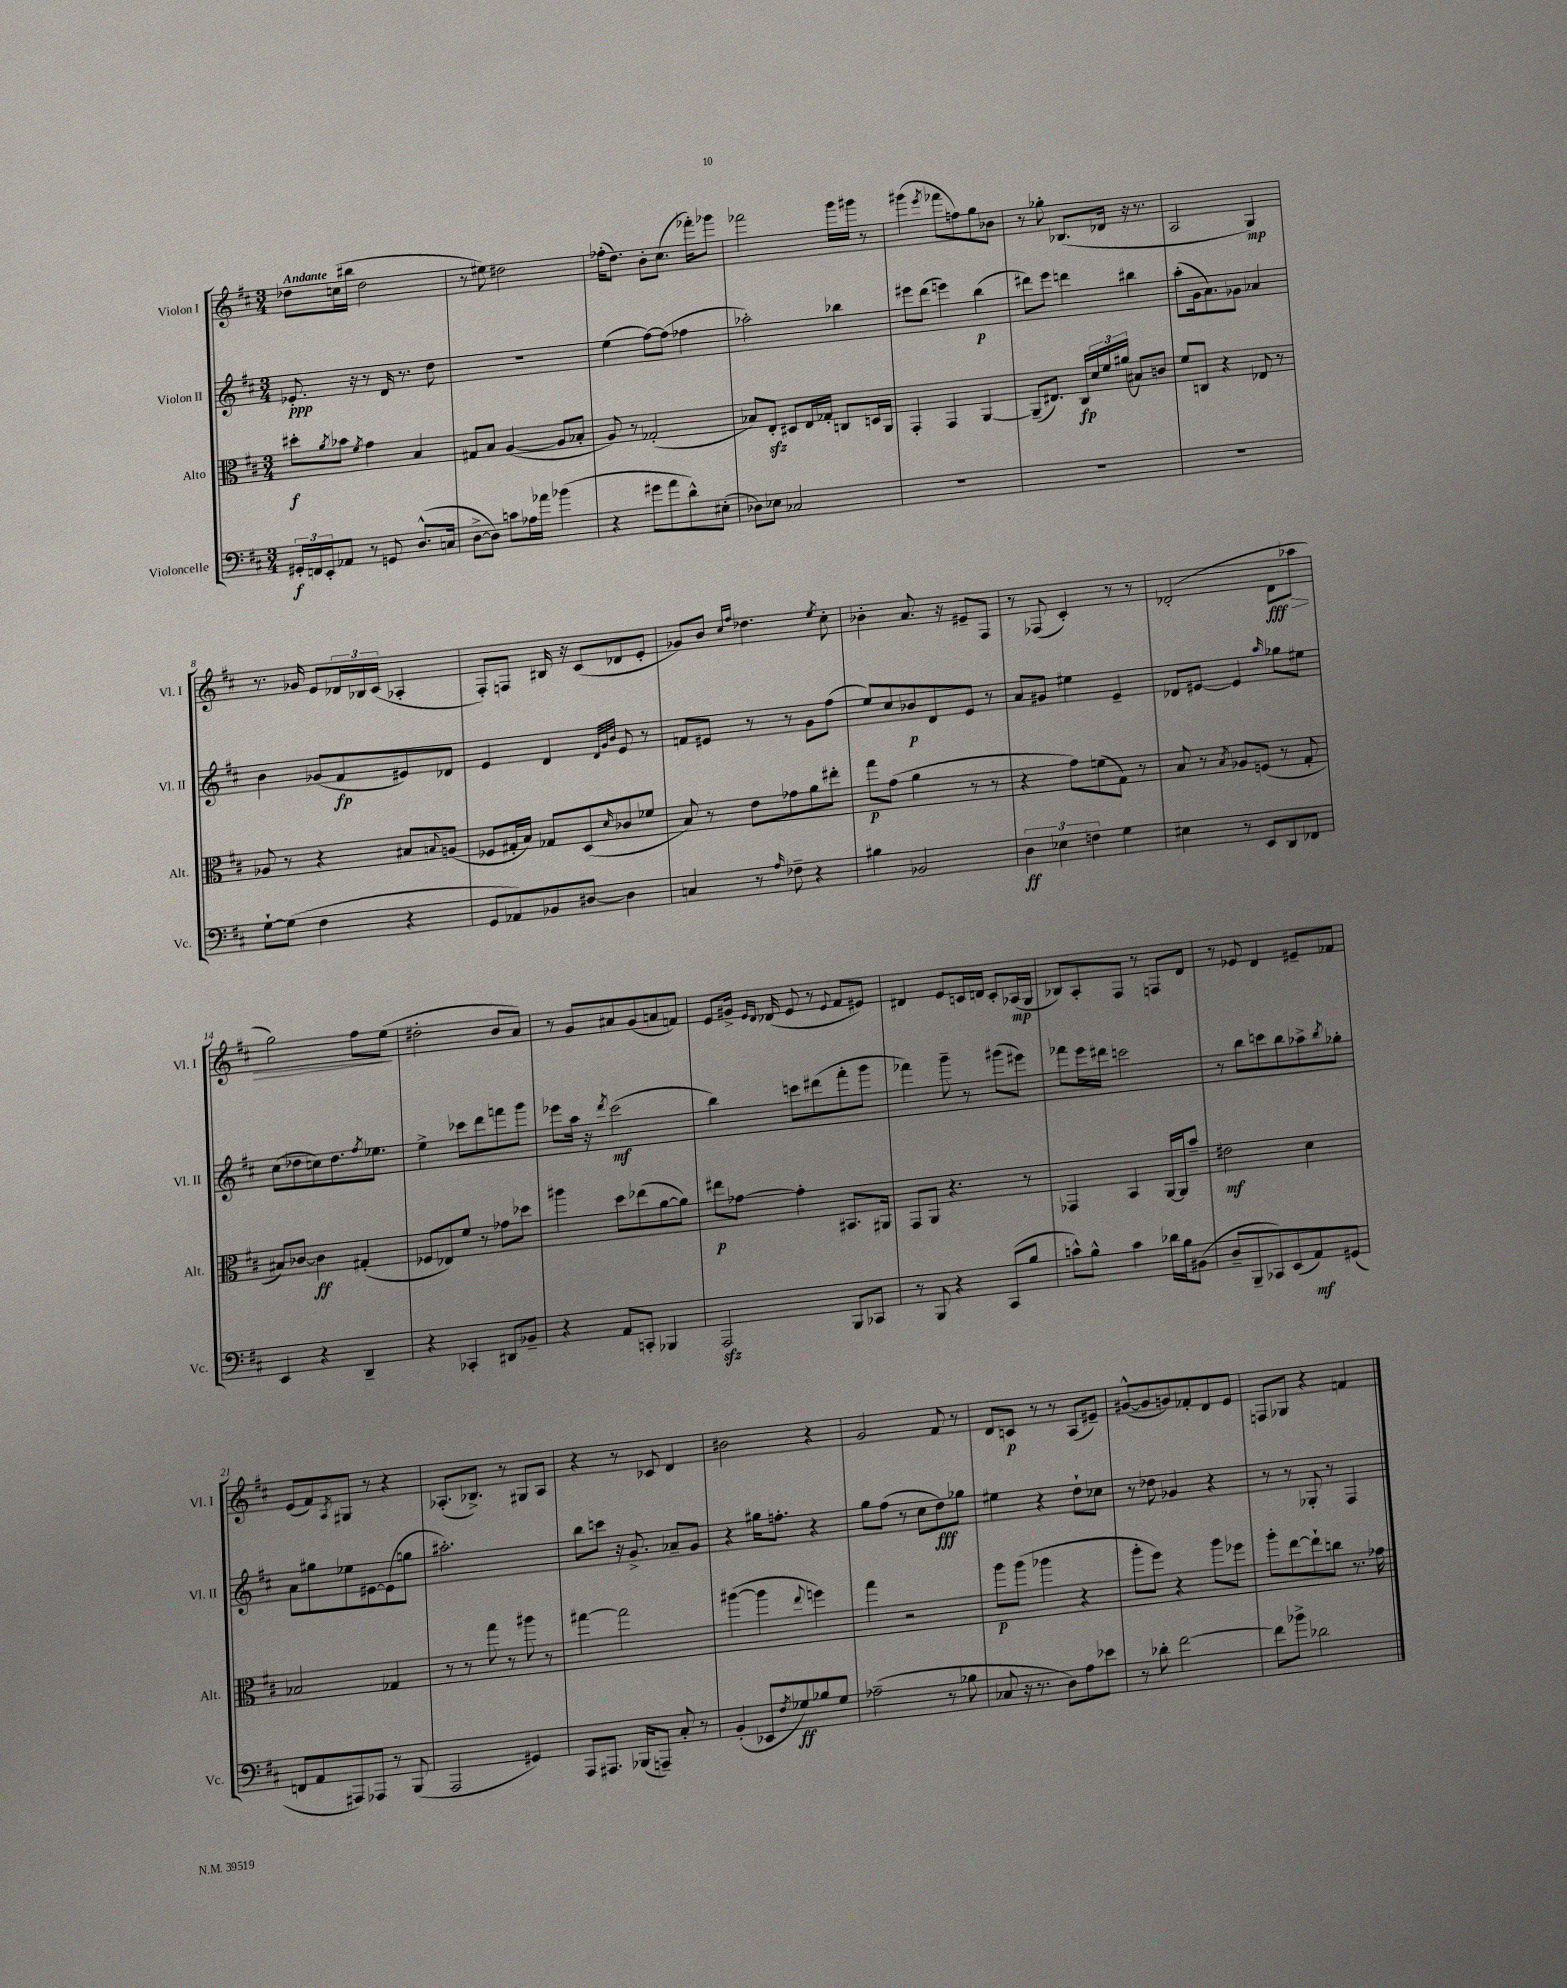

**kern	**dynam	**kern	**dynam	**kern	**dynam	**kern	**dynam
*part4	*part4	*part3	*part3	*part2	*part2	*part1	*part1
*staff4	*staff4	*staff3	*staff3	*staff2	*staff2	*staff1	*staff1
*I"Violoncelle	*	*I"Alto	*	*I"Violon II	*	*I"Violon I	*
*I'Vc.	*	*I'Alt.	*	*I'Vl. II	*	*I'Vl. I	*
*clefF4	*	*clefC3	*	*clefG2	*	*clefG2	*
*k[f#c#]	*	*k[f#c#]	*	*k[f#c#]	*	*k[f#c#]	*
*M3/4	*	*M3/4	*	*M3/4	*	*M3/4	*
=1	=1	=1	=1	=1	=1	=1	=1
!	!	!	!	!	!	!LO:TX:a:B:t=Andante	!
24GG#X'/LL	f	8dd#X'\L	f	8.e-X'/	ppp	8dd-X\L	.
24FFn/	.	.	.	.	.	.	.
24EE'/J	.	.	.	.	.	.	.
.	.	8qa/	.	.	.	.	.
8AA-X/J	.	8b-X\J	.	.	.	(16ccn\L	.
.	.	.	.	16r	.	16bb#X\JJ	.
.	.	8qf#/	.	.	.	.	.
8r	.	4g\	.	8r	.	2dd-\	.
8GGn/	.	.	.	16d/	.	.	.
.	.	.	.	8.r	.	.	.
(8.D^^/L	.	4B/	.	.	.	.	.
.	.	.	.	8dd\	.	.	.
16Cn/Jk	.	.	.	.	.	.	.
=2	=2	=2	=2	=2	=2	=2	=2
[8D^\L	.	8G#X/L	.	2.r	.	8r	.
8D\J])	.	8B/J	.	.	.	8ee#X\)	.
8cn\L	.	([4A/	.	.	.	2dd#X\	.
16A-X\L	.	.	.	.	.	.	.
16a-X\JJ	.	.	.	.	.	.	.
(4b-X\	.	8A/L]	.	.	.	.	.
.	.	8B-X'/J	.	.	.	.	.
=3	=3	=3	=3	=3	=3	=3	=3
4r	.	8A/)	.	(4ee\	.	(16ff-X'\KL	.
.	.	.	.	.	.	8.dd\J)	.
.	.	8r	.	.	.	.	.
8g#X\L	.	(2G-X'/	.	[8ff#\L)	.	8b'\L	.
8a\	.	.	.	(8ff#\J]	.	(8.cc#\J	.
8d^^\)	.	.	.	4ff-X\	.	.	.
.	.	.	.	.	.	16fff-X'\KL)	.
(8E#X'\J	.	.	.	.	.	8ggg-X\J	.
=4	=4	=4	=4	=4	=4	=4	=4
8D-X\L)	.	8B-X/L)	.	2aa-X'\)	.	2fff-X\	.
8E-X\J	.	8Ezz'/J	.	.	.	.	.
2C-X/	.	8D#X/L	.	.	.	.	.
.	.	16E/L	.	.	.	.	.
.	.	16G-X'/JJ	.	.	.	.	.
.	.	8Cn/L	.	4bb-X\	.	16ggg\LL	.
.	.	.	.	.	.	16ggg#X\JJ	.
.	.	16Dn/L	.	.	.	8r	.
.	.	16AA/JJ	.	.	.	.	.
=5	=5	=5	=5	=5	=5	=5	=5
2.r	.	4GG'/	.	8eee#X\L	.	(4ggg#X\	.
.	.	.	.	(8ddd\J	.	.	.
.	.	.	.	.	.	8qeee/	.
.	.	4GG/	.	4eeen\)	.	8fff-X\L	.
.	.	.	.	.	.	8ffn\)	.
.	.	[4AA/	.	(4bb\	p	8gg\	.
.	.	.	.	.	.	8b-X\J	.
=6	=6	=6	=6	=6	=6	=6	=6
2.r	.	(8AA~/L]	.	8ddd#X\L)	.	8r	.
.	.	8.E#X/J)	.	8eee\J	.	8gg-X'\	.
.	.	.	.	4dddn\	.	(8.B-X/L	.
.	.	16C#/LL	fp	.	.	.	.
.	.	24d/	.	.	.	.	.
.	.	24f#/	.	.	.	.	.
.	.	.	.	.	.	16d-X/Jk	.
.	.	(24a#X/JJ	.	.	.	.	.
.	.	8B#X/L)	.	4bb#X\	.	16r	.
.	.	.	.	.	.	8.r	.
.	.	8cn/J	.	.	.	.	.
=7	=7	=7	=7	=7	=7	=7	=7
2.r	.	8f#/L	.	(8aa'\L	.	2A/	.
.	.	8Cn/J	.	16g\k	.	.	.
.	.	.	.	8.a\)	.	.	.
.	.	4r	.	.	.	.	.
.	.	.	.	8g-X\J	.	.	.
.	.	8E-X/	.	4a-X/	.	4G/)	mp
.	.	8r	.	.	.	.	.
!!LO:LB:g=z
=8	=8	=8	=8	=8	=8	=8	=8
[8G`\L	.	8A-X/	.	4b\	.	8.r	.
(8G\J]	.	8r	.	.	.	.	.
.	.	.	.	.	.	16g-X/	.
4F#\	.	4r	.	(8g-X/L	.	8e/L	.
.	.	.	.	8f#/	fp	24d-X/L	.
.	.	.	.	.	.	24B-X/	.
.	.	.	.	.	.	(24c#/JJ	.
4r	.	8B#X/L	.	8e#X/)	.	4A-X'/	.
.	.	8qqBn/	.	.	.	.	.
.	.	(8An/J	.	8d-X/J	.	.	.
=9	=9	=9	=9	=9	=9	=9	=9
8GG/L	.	8F-X/L	.	4e/	.	8F#'/L)	.
8AA-X/)	.	16G#X'/L	.	.	.	8Fn/J	.
.	.	16B/JJ)	.	.	.	.	.
8BB-X/	.	8G-X/L	.	4d/	.	16B#X/	.
.	.	.	.	.	.	16r	.
[8D#X/J	.	(8D/	.	.	.	(8c#/L	.
.	.	.	.	32qqd/LLL	.	.	.
.	.	.	.	32qqg/	.	.	.
.	.	16qqd/	.	32qqb/JJJ	.	.	.
4D#\]	.	8c-X/	.	8e/	.	8d-X/	.
.	.	8f-X/J	.	8r	.	8e'/J	.
=10	=10	=10	=10	=10	=10	=10	=10
4Cn/	.	8B/)	.	8fn/L	.	8g-X/L)	.
.	.	8r	.	8e#X/J	.	8b/J	.
.	.	.	.	.	.	16qqcc#/LL	.
.	.	.	.	.	.	16qqff#/JJ	.
8r	.	8e\L	.	8r	.	4.dd-X\	.
16qqA/	.	.	.	.	.	.	.
8F-X~\	.	8g-X\	.	8r	.	.	.
4r	.	8a\	.	8g\L	.	.	.
.	.	.	.	.	.	8qee/	.
.	.	8ee#X'\J	.	(8ff#\J	.	8cc#'\	.
=11	=11	=11	=11	=11	=11	=11	=11
4B#X\	.	8gg\L	p	8ee/L)	.	4b-X'\	.
.	.	(8g\J	.	8cc#/	.	.	.
2BB-X/	.	4a\	.	8b-X/	p	8.a/	.
.	.	.	.	8d/	.	.	.
.	.	.	.	.	.	16r	.
.	.	8r	.	8e/J	.	8e#X~/L	.
.	.	8r	.	8r	.	8F#/J	.
=12	=12	=12	=12	=12	=12	=12	=12
6D\	ff	4r	.	8a/L	.	8r	.
.	.	.	.	8g#X/J	.	(8F-X/	.
6E-X\	.	.	.	.	.	.	.
.	.	8g\L)	.	4ee#X\	.	4c#'/)	.
6Fn\	.	.	.	.	.	.	.
.	.	(8fn\	.	.	.	.	.
4G\	.	8G\J)	.	4e~/	.	8r	.
.	.	8r	.	.	.	8r	.
=13	=13	=13	=13	=13	=13	=13	=13
4E#X\	.	8B/	.	8d-X/L	.	(2d-X'/	.
.	.	8r	.	[8e#X/J	.	.	.
.	.	8qB/	.	.	.	.	.
8r	.	8A-X/L	.	4e#/]	.	.	.
8EE/L	.	(8Fn/J	.	.	.	.	.
.	.	.	.	16qqaa/	.	.	.
8DD/	.	8r	.	8gg-X\L	.	8d-\L	fff
!	!	!	!	!	!	!	!LO:HP:b
8FF-X/J	.	8G'/	.	8ee#X\J	.	8aa-X\J	>
!!LO:LB:g=z
=14	=14	=14	=14	=14	=14	=14	=14
4EE/	.	8B#X/L)	.	(8cc#\L	.	2gg\)	.
.	.	[8c-X/J	.	8dd-X\	.	.	.
4r	.	4c-\]	ff	8ccn\)	.	.	.
.	.	.	.	8.dd-\	.	.	.
4DD~/	.	(4G#X'/	.	.	.	8ff#\L	.
.	.	.	.	8qff#/	.	.	.
.	.	.	.	8.ee-X\J	.	.	.
.	.	.	.	.	.	(8ee\J	.
.	.	.	.	.	.	.	]
=15	=15	=15	=15	=15	=15	=15	=15
4r	.	8F-X/L	.	4ee^\	.	2dd#X'\	.
.	.	8E-X/)	.	.	.	.	.
4CC-X'/	.	8f#/J	.	8ccc-X\L	.	.	.
.	.	8r	.	8ddd\	.	.	.
8DD#X/L	.	8g-X\L	.	8fffn\	.	8b/L	.
8BB-X~/J	.	8dd-X\J	.	8ggg\J	.	8a/J)	.
=16	=16	=16	=16	=16	=16	=16	=16
4r	.	4aa#X\	.	8eee-X\L	.	8r	.
.	.	.	.	16aa\Jk	.	8g/L	.
.	.	.	.	16r	.	.	.
.	.	.	.	8qddd/	.	.	.
8AA/L	.	8dd\L	.	(2ccc#\	mf	8a#X/	.
8CCn'/J	.	(8ee-X\	.	.	.	(8g/	.
4BBB-X/	.	[8a\	.	.	.	8an/	.
.	.	8a\J])	.	.	.	8fn/J)	.
=17	=17	=17	=17	=17	=17	=17	=17
2AAAzz/	.	8ee#X\L	p	4bb\)	.	8e/L	.
.	.	[8g-X\J	.	.	.	16g#X^/Jk	.
.	.	.	.	.	.	16qqe/LL	.
.	.	.	.	.	.	16qqd/JJ	.
.	.	.	.	.	.	(16d-X/	.
.	.	4g-'\]	.	8cccn\L	.	8e/	.
.	.	.	.	(8ddd#X\	.	8r	.
.	.	.	.	.	.	8qqe/	.
8BBB/L	.	8.BB#X/L	.	8fff#'\	.	8f#/L	.
8CC-X/J	.	.	.	8ggg\J	.	8e#X/J)	.
.	.	16AA#X/Jk	.	.	.	.	.
=18	=18	=18	=18	=18	=18	=18	=18
8r	.	8GG/L	.	4fff-X\)	.	4d#X/	.
8BBB/	.	8AA/J	.	.	.	.	.
4r	.	4.r	.	8ggg~\	.	8e/L	.
.	.	.	.	8r	.	16cn/L	.
.	.	.	.	.	.	16dn/JJ	.
(8CC#/L	.	.	.	(8ggg#X\L	.	8c'/L	.
8B/J	.	8r	.	8eee#X\J)	.	(16A-X/L	mp
.	.	.	.	.	.	16G/JJ	.
=19	=19	=19	=19	=19	=19	=19	=19
8cn^^\L)	.	4GG-X/	.	8fff-X\L	.	8B-X/L)	.
8B^^\J	.	.	.	16eee\L	.	8A'/	.
.	.	.	.	16ddd#X\JJ	.	.	.
4c\	.	4BB/	.	2cccn\	.	8F#/J	.
.	.	.	.	.	.	8r	.
16d-X\LL	.	[16AA/LL	.	.	.	8Fn/L	.
16B\J	.	16AA/J]	.	.	.	.	.
(8BB#X\J	.	8b~/J	.	.	.	8d/J	.
=20	=20	=20	=20	=20	=20	=20	=20
8D~/L	.	2e#X\	mf	8r	.	8r	.
8BBB~/	.	.	.	8bb\L	.	8e-X/	.
8CC-X/)	.	.	.	8cccn\	.	4d/	.
(8EE/	.	.	.	8bb\	.	.	.
8AA/)	mf	4d\	.	8aa-X^\	.	8e#X~/L	.
.	.	.	.	8qbb/	.	.	.
(8GG#X/J	.	.	.	8gg-X'\J	.	8f-X/J	.
!!LO:LB:g=z
=21	=21	=21	=21	=21	=21	=21	=21
8FFn/L	.	2B-X/	.	8a\L	.	(8e/L	.
8AA/	.	.	.	8gg#X\	.	8f#/)	.
.	.	.	.	.	.	8qA/	.
8AAA#X/)	.	.	.	8ee-X\	.	8G#X/J	.
8AAA-X/J	.	.	.	[8e#X\	.	8r	.
8r	.	4G-X/	.	(8e#\]	.	4r	.
(8BBB/	.	.	.	8ggn\J	.	.	.
=22	=22	=22	=22	=22	=22	=22	=22
2AAA/	.	8r	.	2.aa#X'\)	.	(8.A-X'/L	.
.	.	8r	.	.	.	.	.
.	.	.	.	.	.	8.B-X^/J)	.
.	.	8gg\	.	.	.	.	.
.	.	8r	.	.	.	8r	.
4GG#X/)	.	8aa#X\	.	.	.	8G#X/L	.
.	.	8r	.	.	.	8A-/J	.
=23	=23	=23	=23	=23	=23	=23	=23
8AAA/L	.	[4gg#X\	.	8bb\L	.	4r	.
8.AAA#X/J	.	.	.	8cccn\J	.	.	.
.	.	2gg#\]	.	16r	.	8r	.
(16BBB-X/KL	.	.	.	8.g^/	.	.	.
8AAAn~/J)	.	.	.	.	.	8c-X/	.
8C#'/	.	.	.	8a-X~/L	.	4d/	.
8r	.	.	.	8g/J	.	.	.
=24	=24	=24	=24	=24	=24	=24	=24
(4BB'/	.	([4aa#X\	.	4r	.	2b#X\	.
8EE-X/L	.	4aa#\]	.	16gg#X\KL	.	.	.
.	.	.	.	8.ffn'\J	.	.	.
8qF#/	.	.	.	.	.	.	.
8G-X/)	ff	.	.	.	.	.	.
.	.	8qqee/	.	.	.	.	.
8B-X/	.	4ffn\)	.	4r	.	4r	.
8G-/J	.	.	.	.	.	.	.
=25	=25	=25	=25	=25	=25	=25	=25
(2A-X~\	.	4gg\	.	8gg\L	.	2g/	.
.	.	.	.	(8ff#\J	.	.	.
.	.	2r	.	8r	.	.	.
.	.	.	.	8cc#\L	.	.	.
8r	.	.	.	8dd\)	fff	8f#/	.
8B-X\	.	.	.	8gg-X\J	.	8r	.
=26	=26	=26	=26	=26	=26	=26	=26
8C-X/	.	8aa\L	p	4ee#X\	.	8d/L	.
16r	.	(8aa\J	.	.	.	8cn/J	p
8.r	.	.	.	.	.	.	.
.	.	4aa-X\	.	4r	.	8r	.
8D\L)	.	.	.	.	.	8r	.
8A\	.	4r	.	8dd`\L	.	(8A/L	.
8e-X\J	.	.	.	8cc-X\J	.	8e#X~/J)	.
=27	=27	=27	=27	=27	=27	=27	=27
8r	.	8aa'\L	.	8r	.	([8g#X^^/L	.
8d-X'\	.	8ff#\J)	.	8dd-X\	.	8g#/]	.
[2f#\	.	4r	.	4g-X/	.	8gn/)	.
.	.	.	.	.	.	8f-X'/	.
.	.	8aa\L	.	4r	.	8d/	.
.	.	8ff-X\J	.	.	.	8e/J	.
=28	=28	=28	=28	=28	=28	=28	=28
8f#\L]	.	8aa'\L	.	8r	.	8Fn/L	.
8b-X^\J	.	[8ee\	.	8r	.	8G-X/J	.
2d-X\	.	8ee`\]	.	8G-X'/	.	4r	.
.	.	8ccn\J	.	8r	.	.	.
.	.	8.r	.	4F#/	.	4fn/	.
.	.	16g-X\	.	.	.	.	.
==	==	==	==	==	==	==	==
*-	*-	*-	*-	*-	*-	*-	*-
